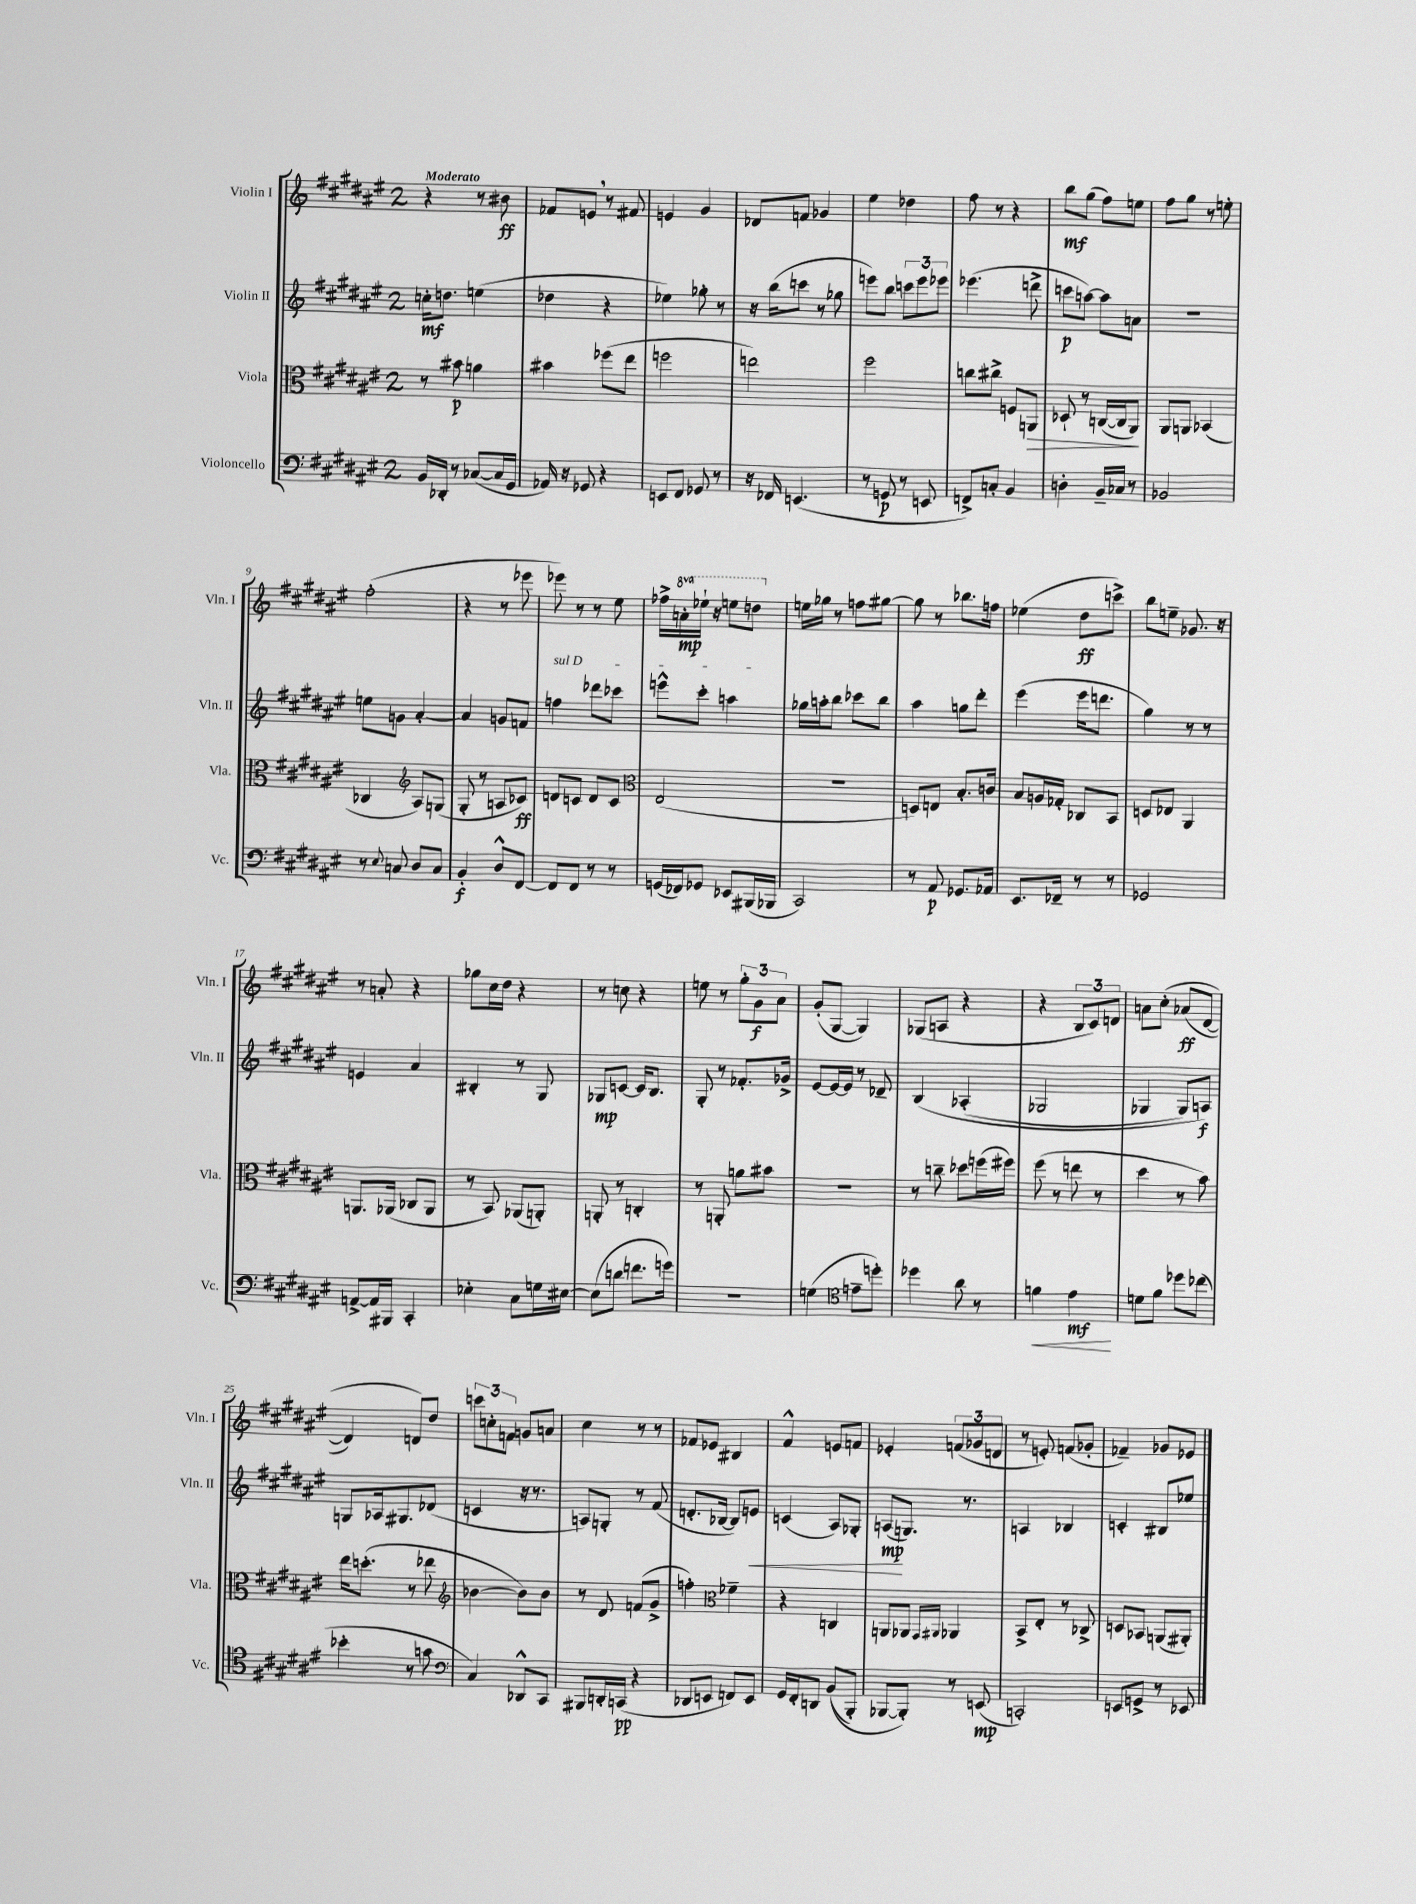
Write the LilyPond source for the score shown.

<<
\new StaffGroup <<
\new Staff = "s0" \with { instrumentName = "Violin I" shortInstrumentName = "Vln. I" } {
    \clef treble \key fis \major \once \override Staff.TimeSignature.style = #'single-digit \time 2/4 \set Staff.ottavationMarkups = #ottavation-simple-ordinals \tempo "Moderato"
    r4 r8 bis'8\ff |
    fes'8 e'8 \breathe r8 fis'8 |
    e'4 gis'4 |
    des'8 f'8 ges'4 |
    eis''4 des''4 |
    fis''8 r8 r4 |
    b''8\mf gis''8( fis''8) e''8 |
    fis''8 gis''8 r8 e''8-. |
    fis''2-.( |
    r4 r8 ees'''8 |
    ees'''8) r8 r8 eis''8 |
    fes''16-> \ottava #1 a''16-.\mp ees'''16-! r16 e'''8 d'''8 \ottava #0 |
    e''16 ges''16 r8 f''8 gis''8~ |
    gis''8 r8 bes''8. f''16 |
    ees''4( dis''8\ff c'''8->) |
    b''8 e''8-- ges'8. r16 |
    r8 a'8-. r4 |
    ges''8 cis''16 dis''16 r4 |
    r8 c''8 r4 |
    e''8 r8 \tuplet 3/2 { gis''8-. gis'8\f ais'8 } |
    gis'8-.( gis8~ gis4) |
    ges8( a8 r4 |
    r4 \tuplet 3/2 { b8 cis'8) d'8 } |
    a'8 cis''8-.\( aes'8\ff( dis'8~ |
    dis'4) d'8\) dis''8 |
    \tuplet 3/2 { c'''8 c''8-. f'8 } g'8 a'8 |
    cis''4 r8 r8 |
    fes'8 ees'8 bis4 |
    fis'4-^ e'8 f'8 |
    ees'4-. \tuplet 3/2 { f'8( ges'8 d'8 } |
    r8 e'8-.) f'8( ges'8-. |
    fes'4--) ges'8 ees'8 \bar "|." |
}
\new Staff = "s1" \with { instrumentName = "Violin II" shortInstrumentName = "Vln. II" } {
    \clef treble \key fis \major \once \override Staff.TimeSignature.style = #'single-digit \time 2/4
    c''16-.\mf d''8. e''4( |
    des''4 r4 |
    ees''4) ges''8-. r8 |
    r16 b''16( c'''8 r8 ges''8 |
    e'''8) b''8 \tuplet 3/2 { c'''8 e'''8 ees'''8 } |
    ees'''4.( d'''8-> |
    c'''8\p a''8~) a''8 a'8 |
    r2 |
    e''8 g'8 ais'4~-. |
    ais'4 g'8 f'8 |
    \once \override TextSpanner.bound-details.left.text = \markup { \italic "sul D" } f''4\startTextSpan des'''8 ces'''8 |
    e'''8-^ cis'''8-. a''4\stopTextSpan |
    ges''16 a''16-. b''8 ces'''8 b''8 |
    ais''4 g''8 dis'''8-. |
    eis'''4( eis'''16 d'''8. |
    gis''4) r8 r8 |
    e'4 ais'4 |
    bis4-. r8 gis8 |
    ges8\mp c'8~ c'16 b8. |
    gis8-. r8 fes'8.-. ges'16-> |
    eis'8~ eis'16~ eis'16 r8 des'8-- |
    b4\( aes4-.( |
    ges2 |
    ges4 ges8) a8\f\) |
    g8 aes16 gis8. des'8( |
    c'4 r16 r8. |
    a8) g8-. r8 fis'8( |
    d'8.-. bes16~ bes8) e'8\< |
    c'4( ais8) ges8-. |
    a8\mp\!( g8.) r8. |
    a4 bes4 |
    c'4-. bis8 ees''8 \bar "|." |
}
\new Staff = "s2" \with { instrumentName = "Viola" shortInstrumentName = "Vla." } {
    \clef alto \key fis \major \once \override Staff.TimeSignature.style = #'single-digit \time 2/4
    r8 bis'8\p a'4 |
    bis'4 fes''8( eis''8 |
    f''2 |
    e''2) |
    fis''2 |
    c''8 cis''8-> f8 a,8\> |
    des8-! r8 c16~( c16 ais,8\!) |
    ais,8 a,8 bes,4( |
    ces4 \clef treble ais8) g8( |
    gis8-. r8 a8 ces'8\ff) |
    d'8 c'8 d'8 c'8 |
    \clef alto eis2( |
    R2 |
    d8) e8 b8.-. c'16 |
    b8 a16 ges16-. ces8 b,8 |
    d8 ees8 ais,4 |
    a,8. aes,16( ces8 aes,8 |
    r8 b,8) aes,8( a,8-.) |
    a,8-. r8 c4-. |
    r8 a,8-. a'8 bis'8 |
    r2 |
    r8 c''8-- des''8 f''16( fis''16) |
    fis''8( r8 e''8 r8 |
    dis''4 r8 b'8) |
    eis''16 d''8.-.( r8 ees''8 |
    \clef treble bes'4~ bes'8) bes'8 |
    r8 dis'8 f'8( gis'8-> |
    f''4-.) \clef alto fes'4-- |
    r4 c4 |
    a,8 aes,8 \grace { gis,16 ais,16 } aes,4 |
    b,8-> eis8-. r8 ces8-> |
    d8 bes,8 a,8( ais,8-.) \bar "|." |
}
\new Staff = "s3" \with { instrumentName = "Violoncello" shortInstrumentName = "Vc." } {
    \clef bass \key fis \major \once \override Staff.TimeSignature.style = #'single-digit \time 2/4
    b,16 des,16-. r8 ces8~( ces16 gis,16 |
    aes,16) r16 ges,8 r4 |
    e,8 fis,8 ges,8 r8 |
    r16 fes,16 e,4.( |
    r8 g,8\p r8 e,8 |
    f,8->) c8-. b,4 |
    d4-. b,16-- ces16 r8 |
    bes,2 |
    r8 \appoggiatura { eis8 } c8 dis8 c8 |
    b,4-.\f dis8-^ fis,8~ |
    fis,8 fis,8 r8 r8 |
    g,16( fes,16) ges,8 ees,8 bis,,16( bes,,16 |
    cis,2) |
    r8 ais,8\p ges,8. aes,16 |
    eis,8. fes,16-- r8 r8 |
    ges,2 |
    a,8~-> a,16 bis,,16 cis,4-. |
    ees4-. cis8 g16 eis16~ |
    eis8( d'8 f'8. g'16) |
    R2 |
    g4( \clef tenor e'8-- d''8-.) |
    des''4 ais'8 r8 |
    f'4\< eis'4\mf\! |
    d'8 fis'8 des''8 ces''8( |
    bes'4-. r8 g'8 |
    \clef bass cis4) des,8-^ cis,8 |
    bis,,8 d,16-. c,16\pp( r4 |
    des,8 e,8 f,8) e,8 |
    gis,16 fis,16-. d,8 b,8(\( b,,8-.) |
    bes,,8~ bes,,8-.\) r8 e,8\mp( |
    c,2-.) |
    e,8 g,8-> r8 ees,8 \bar "|." |
}
>>
>>
